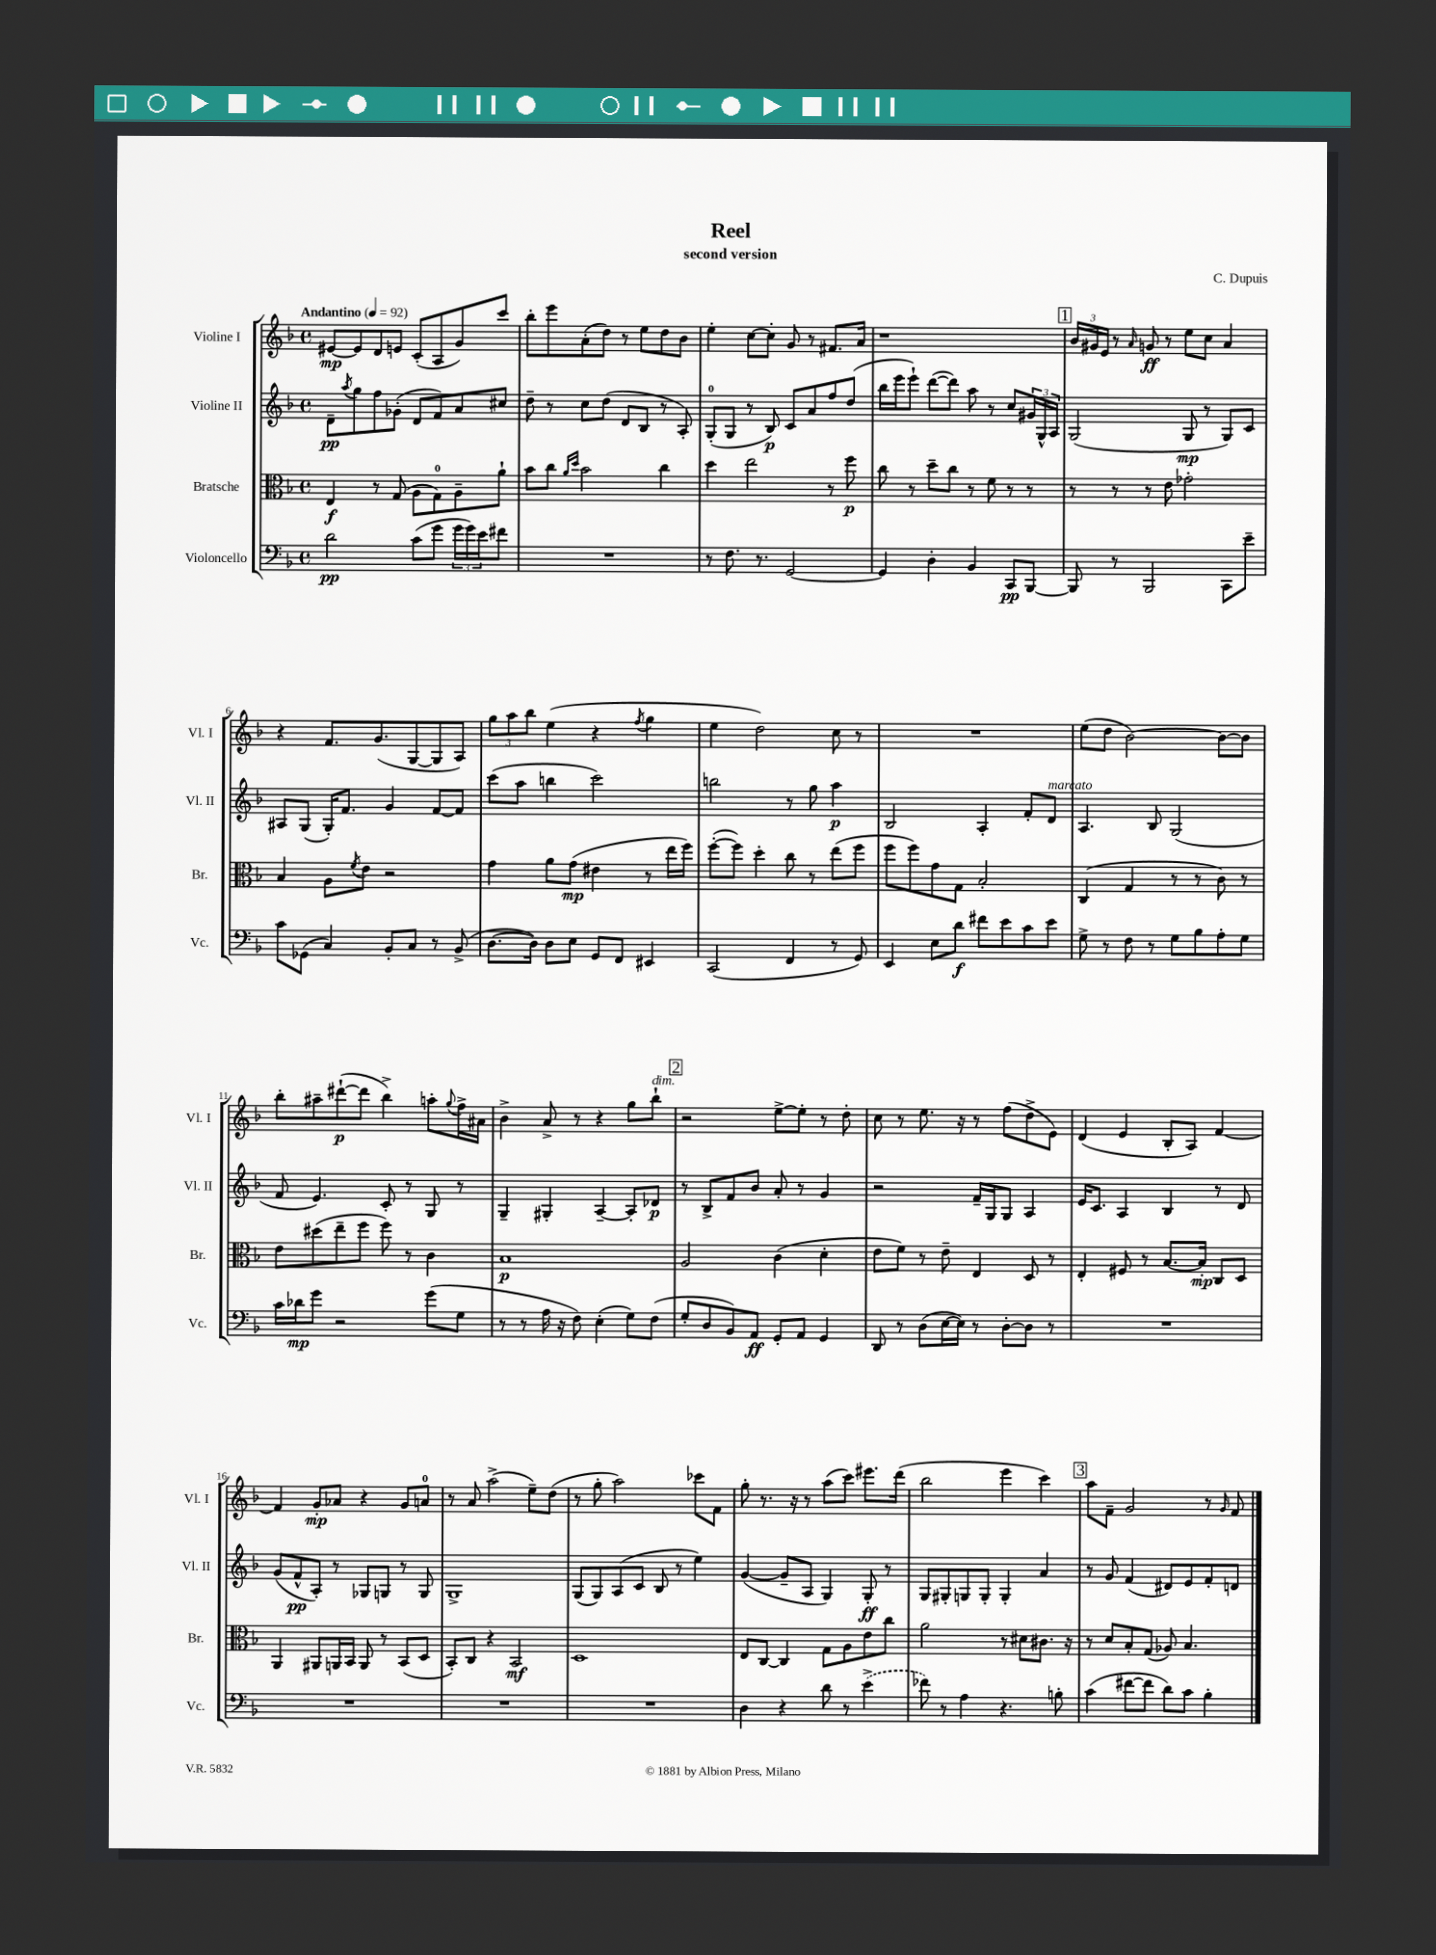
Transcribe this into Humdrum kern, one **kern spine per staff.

**kern	**kern	**kern	**kern
*staff4	*staff3	*staff2	*staff1
*clefF4	*clefC3	*clefG2	*clefG2
*k[b-]	*k[b-]	*k[b-]	*k[b-]
*M4/4	*M4/4	*M4/4	*M4/4
*met(c)	*met(c)	*met(c)	*met(c)
*MM92	*MM92	*MM92	*MM92
2d	4E	8d~	[8e#
.	.	8qaa	.
.	.	8gg	8e#]
.	8r	8ff	8d
.	(8G	(8g-'	8e
(8c	8A	8d	(8c'
8g	8G)	8f)	8A
24g	8A~	8a	8g)
24g)	.	.	.
24e	.	.	.
8f#	8a`	8cc#	8ccc
=	=	=	=
1r	8b-	8dd~	8bb-'
.	8cc	8r	8eee
.	16qqa	.	.
.	16qqdd	.	.
.	2b-	8cc	(8a'
.	.	(8dd	8dd)
.	.	8d	8r
.	.	8B-	8ee
.	4cc	8r	8dd
.	.	8A')	8b-
=	=	=	=
8r	4dd	(8G'	4ee'
8.F	.	8G	.
.	2ee	8r	[8cc
8.r	.	.	.
.	.	8B-)	8cc']
[2GG	.	8c	8g
.	.	8a	8r
.	8r	8ff	8.f#
.	8ff	(8dd	.
.	.	.	16a
=	=	=	=
4GG]	8cc	16bb-	1r
.	.	16eee	.
.	8r	8eee`)	.
4D'	8dd~	([8ddd	.
.	8cc	8ddd])	.
4BB-	8r	8aa	.
.	8f	8r	.
8CC	8r	8cc	.
[8BBB-	8r	24g#	.
.	.	24G^^	.
.	.	24A	.
=	=	=	=
8BBB-]	8r	(2G	24b-
.	.	.	24g#
.	.	.	24e
8r	8r	.	8r
.	.	.	16qqa
2BBB-	8r	.	8g
.	8e	.	8r
.	2g-'	8G	8ee
.	.	8r	8cc
8CC	.	8G)	4a
8e~	.	8c	.
=	=	=	=
8c	4B-	8A#	4r
(8GG-	.	(8G	.
4C)	8A	16G')	8.f
.	.	8.f	.
.	8qf	.	.
.	8e	.	.
.	.	.	(8.g
8BB-'	2r	4g	.
8C	.	.	[8G
8r	.	[8f	8G]
(8BB-^	.	8f]	8A)
=	=	=	=
[8.D	4g	(8ccc	12gg
.	.	.	12aa
.	.	8aa	.
.	.	.	12bb-
16D])	.	.	.
8D	8a	4bb	(4ee
8E	(8g	.	.
8GG	4e#	2ccc)	4r
8FF	.	.	.
.	.	.	8qff
4EE#	8r	.	4gg
.	16ee	.	.
.	16ff)	.	.
=	=	=	=
(2CC	([8ff'	2bb	4ee
.	8ff])	.	.
.	4dd'	.	2dd)
4FF	8cc	8r	.
.	8r	8gg	.
8r	(8ee	4aa	8cc
8GG)	8ff	.	8r
=	=	=	=
4EE	8ff	2B-	1r
.	8ff)	.	.
8E	8g	.	.
8d	8G	.	.
8f#	2B-'	4A'	.
8e	.	.	.
8c	.	8f'	.
8e	.	8d	.
=	=	=	=
8G^	(4C	4.A	(8ee
8r	.	.	8dd
8F	4G	.	[2b-)
8r	.	8B-	.
8G	8r	(2G	.
8B-	8r	.	.
8A'	8c)	.	8b-_
8G	8r	.	8b-]
=	=	=	=
16c	8e	8f	8bb-'
16d-	.	.	.
8g	(8dd#	4.e)	8aa#~
2r	8ee~	.	([8ddd#`
.	8ff	.	8ddd#]
.	8ff)	8c'	4bb-^)
.	8r	8r	.
(8g	4c	8G	8aa'
.	.	.	8qqgg
8G	.	8r	16ff^
.	.	.	16a#
=	=	=	=
8r	1B-	4G~	4b-^
8r	.	.	.
16A	.	4G#'	8a^
16r	.	.	.
8F)	.	.	8r
(4E'	.	[4A~	4r
8G)	.	8A']	8gg
(8F	.	8d-	8bb-`
=	=	=	=
8G'	2A	8r	2r
8D	.	8B-^	.
8BB-)	.	8f	.
8AA	.	8b-	.
8GG'	(4c	8a'	[8ee^
8AA	.	8r	8ee']
4GG	4d'	4g	8r
.	.	.	8dd'
=	=	=	=
8DD	8e	2r	8cc
8r	8f)	.	8r
(8D	8r	.	8.ee
[16E	8e~	.	.
16E])	.	.	16r
8r	4E	16f~	8r
.	.	16G	.
[8D'	.	8G	(8ff
8D]	8D	4A	8dd^
8r	8r	.	8e)
=	=	=	=
1r	4E'	16e	(4d
.	.	8.c	.
.	8F#	4A	4e
.	8r	.	.
.	[8.B-	4B-	8B-'
.	.	.	8A)
.	16B-']	.	.
.	8C	8r	[4f
.	8D	8d	.
=	=	=	=
1r	4AA	(8g	4f]
.	.	8f^^	.
.	8AA#	8A')	8g'
.	16AA	8r	8a-
.	16BB-	.	.
.	8AA	8G-	4r
.	8r	8G	.
.	(8BB-	8r	8g
.	8D	8G	8a
=	=	=	=
1r	8BB-')	1G^	8r
.	8C	.	8a
.	4r	.	(2aa^
.	2BB-	.	.
.	.	.	8ee~)
.	.	.	(8dd
=	=	=	=
1r	1D	(8G	8r
.	.	8G)	8gg'
.	.	(8A	2aa)
.	.	8c	.
.	.	8B-	.
.	.	8r	.
.	.	4ee)	8ccc-
.	.	.	8f
=	=	=	=
4D	8E	([4g	8gg'
.	[8C	.	8.r
4r	4C]	8g~]	.
.	.	.	16r
.	.	8A	8r
8d	8G	4G)	(8aa
8r	8A	.	8ccc)
(4e^	8e	8G'	8.eee#
.	8cc	8r	.
.	.	.	(16ddd
=	=	=	=
8f-)	2a	8G	2bb-
8r	.	8G#'	.
4A	.	8G	.
.	.	8G'	.
4.r	8r	4G'	4eee
.	8d#	.	.
.	8.c#	4a	4ccc)
8B'	.	.	.
.	16r	.	.
=	=	=	=
(4c	8r	8r	8aa
.	8d	8g	8f~
[8f#	8B-'	(4f	2g
8f#]	(8G	.	.
8d)	8A-)	8d#)	.
8c	4.B-	8e	.
4B-'	.	8f'	8r
.	.	.	16qqg
.	.	8d	8f
==	==	==	==
*-	*-	*-	*-
